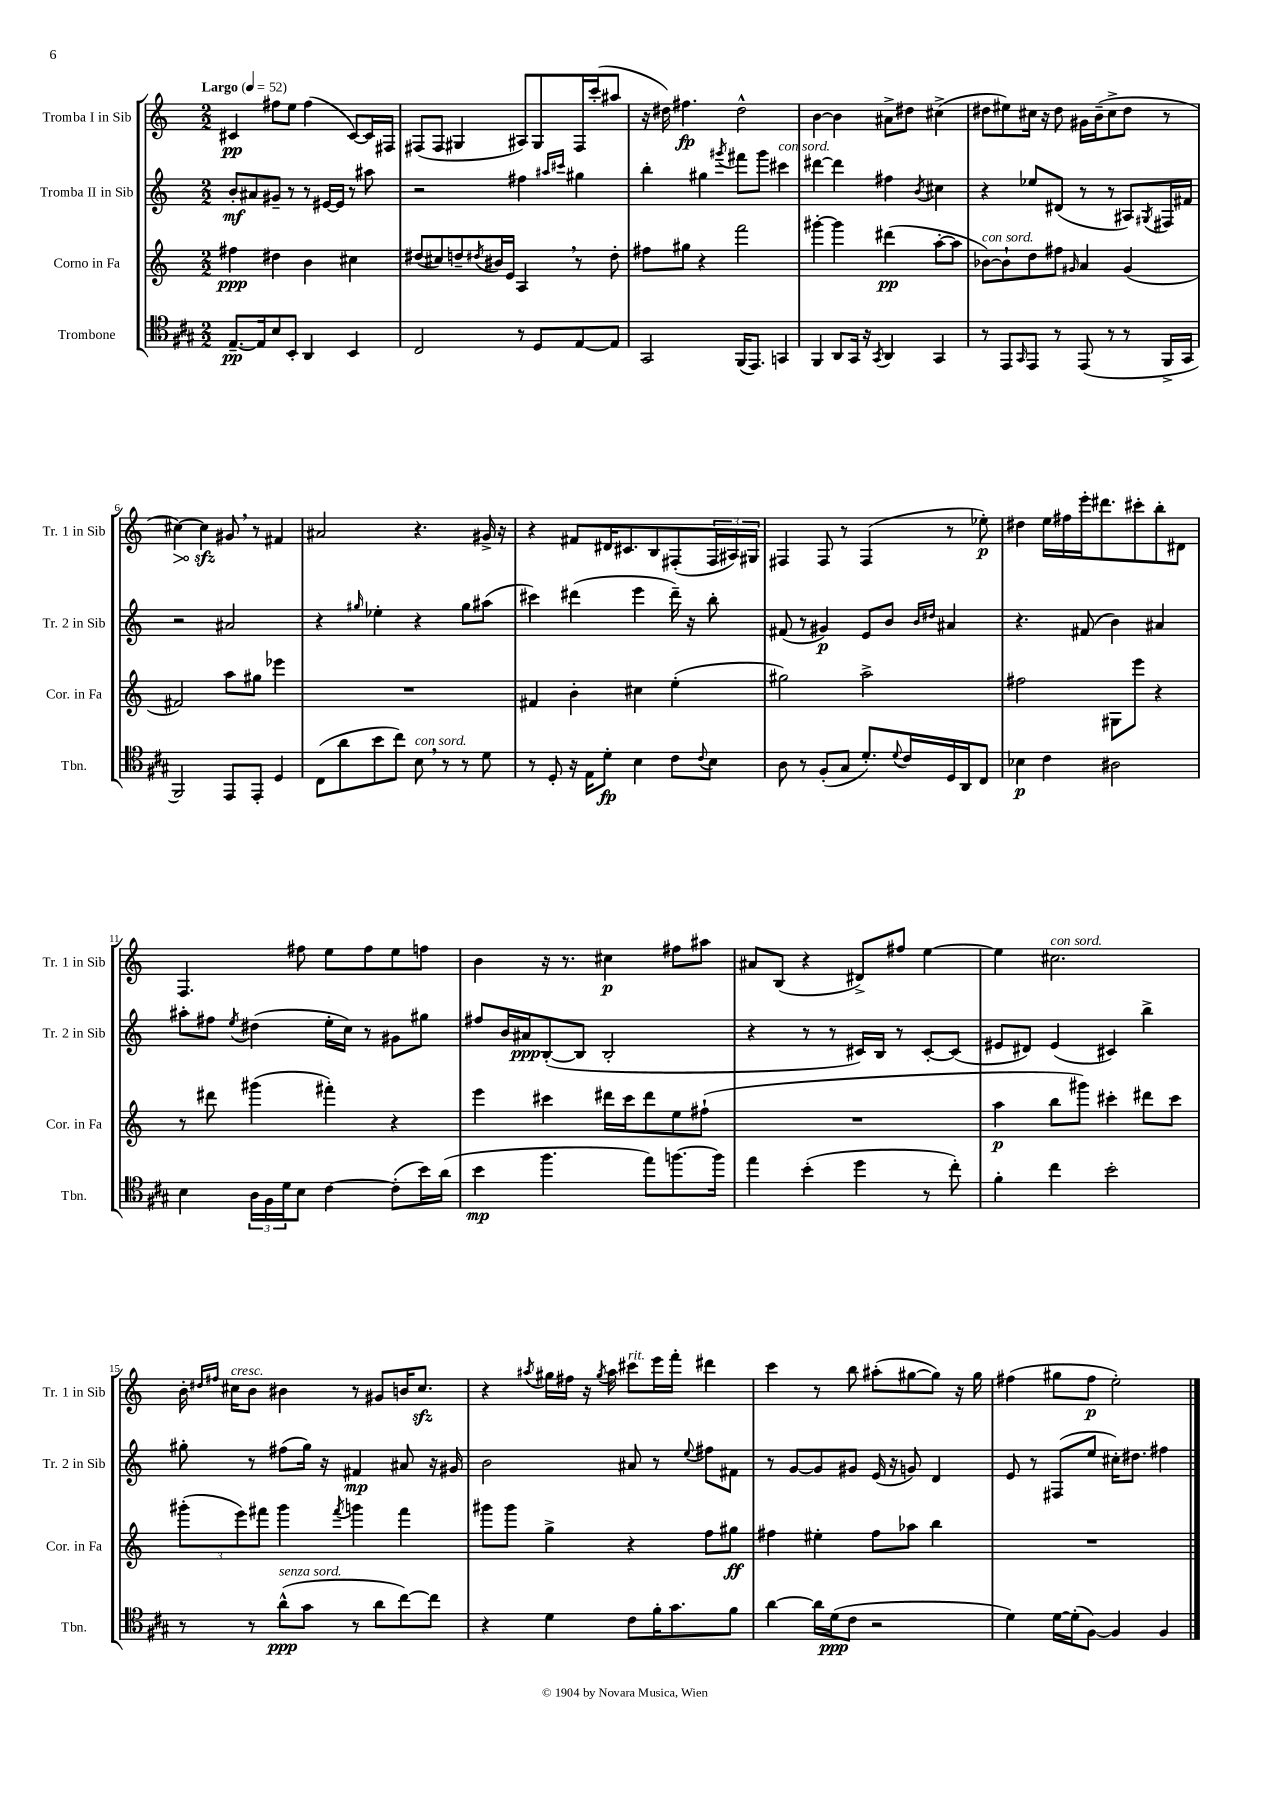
<<
\new StaffGroup <<
\new Staff = "s0" \with { instrumentName = "Tromba I in Sib" shortInstrumentName = "Tr. 1 in Sib" } {
    \clef treble \key c \major \numericTimeSignature \time 2/2 \tempo "Largo" 4 = 52
    cis'4\pp fis''8 e''8 fis''4( cis'8~) cis'16 fis16 |
    fis8( fis8 gis4 ais8) gis8 fis16 c'''16-.( ais''8 |
    r16 dis''16) fis''4.\fp dis''2-^ |
    b'4~ b'4 ais'8-> dis''8 cis''4->( |
    dis''8 eis''8) cis''16 r16 dis''8 gis'16 b'16--( cis''8-> dis''8 r8 |
    \once \override Hairpin.circled-tip = ##t cis''4~\>) cis''4\sfz\! gis'8 \breathe r8 fis'4 |
    ais'2 r4. gis'16-> r16 |
    r4 fis'8 dis'16 cis'8. b8 fis8-.( \tuplet 3/2 { fis16 ais16) gis16 } |
    fis4 fis8 r8 fis4( r8 ees''8-.\p) |
    dis''4 e''16 fis''16 e'''16-. dis'''8. cis'''8-. b''8-. dis'8 |
    f4. fis''8 e''8 fis''8 e''8 f''8 |
    b'4 r16 r8. cis''4\p fis''8 ais''8 |
    ais'8 b8( r4 dis'8->) fis''8 e''4~ |
    e''4 cis''2.^\markup { \italic "con sord." } |
    b'16-. \grace { dis''16 fis''16 } cis''16^\markup { \italic "cresc." } b'8 bis'4 r8 gis'8 b'16 cis''8.\sfz |
    r4 \acciaccatura { ais''8 } gis''16 fis''16 r16 \acciaccatura { gis''8 } ais''16 cis'''8^\markup { \italic "rit." } e'''16 f'''16-. dis'''4 |
    c'''4 r8 b''8 ais''8-.( gis''8~ gis''8) r16 gis''16 |
    fis''4( gis''8 fis''8\p e''2-.) \bar "|." |
}
\new Staff = "s1" \with { instrumentName = "Tromba II in Sib" shortInstrumentName = "Tr. 2 in Sib" } {
    \clef treble \key c \major \numericTimeSignature \time 2/2
    b'8-.\mf ais'8 gis'8-- r8 r8 eis'16~ eis'16 r8 ais''8 |
    r2 fis''4 \grace { ais''16 cis'''16 } gis''4 |
    b''4-. gis''4 \acciaccatura { gis'''8 } fis'''8 gis'''8 cis'''4^\markup { \italic "con sord." } |
    dis'''4~ dis'''4 fis''4 \acciaccatura { b'8 } cis''4 |
    r4 ees''8 dis'8( r8 r8 ais8) \acciaccatura { gis8 } fis16 fis'16 |
    r2 ais'2 |
    r4 \grace { gis''16 } ees''4-. r4 gis''8 ais''8( |
    cis'''4) dis'''4( e'''4 dis'''16--) r16 b''8-. |
    fis'8( r8 gis'4\p) e'8 b'8 \grace { b'16 dis''16 } ais'4 |
    r4. fis'8( b'4) ais'4 |
    ais''8-. fis''8 \acciaccatura { e''8 } dis''4( e''16-. c''16) r8 gis'8 gis''8 |
    fis''8 b'16 ais'16\ppp b8~-.( b8 b2-. |
    r4 r8 r8 cis'16) b16 r8 cis'8~-. cis'8( |
    eis'8 dis'8) eis'4( cis'4) b''4-> |
    gis''8-. r8 fis''8( gis''16) r16 fis'4\mp ais'8 r16 gis'16 |
    b'2 ais'8 r8 \appoggiatura { e''8 } fis''8 fis'8 |
    r8 g'8~ g'8 gis'8 e'16( r16 g'8) d'4 |
    e'8 r8 fis8( e''8 cis''16-.) dis''8. fis''4 \bar "|." |
}
\new Staff = "s2" \with { instrumentName = "Corno in Fa" shortInstrumentName = "Cor. in Fa" } {
    \clef treble \key c \major \numericTimeSignature \time 2/2
    fis''4\ppp dis''4 b'4 cis''4 |
    dis''8( cis''8) d''8-- \acciaccatura { dis''8 } bis'16 e'16 a4 \breathe r8 dis''8-. |
    fis''8 gis''8 r4 f'''2 |
    gis'''4~-. gis'''4 dis'''4\pp( a''8~-. a''8 |
    bes'8~^\markup { \italic "con sord." }) bes'8-! d''8 fis''8 \grace { gis'16 } a'4 gis'4( |
    fis'2) a''8 gis''8 ees'''4 |
    R1 |
    fis'4 b'4-. cis''4 e''4-.( |
    gis''2) a''2-> |
    fis''2 gis8 e'''8 r4 |
    r8 dis'''8 gis'''4( fis'''4-.) r4 |
    e'''4 cis'''4 dis'''16 cis'''16 dis'''8 e''8 fis''8-!( |
    R1 |
    a''4\p b''8 gis'''8) cis'''4-. dis'''8 cis'''8 |
    \tuplet 3/2 { gis'''8-.( e'''8) fis'''8 } gis'''4 \acciaccatura { fis'''8 } g'''4 fis'''4 |
    gis'''8 gis'''8 g''4-> r4 f''8 gis''8\ff |
    fis''4 eis''4-. fis''8 aes''8 b''4 |
    R1 \bar "|." |
}
\new Staff = "s3" \with { instrumentName = "Trombone" shortInstrumentName = "Tbn." } {
    \clef tenor \key a \major \numericTimeSignature \time 2/2
    e8.~--\pp e16 b8 b,8-. a,4 b,4 |
    cis2 r8 d8 e8~ e8 |
    gis,2 fis,16( e,8.) g,4 |
    fis,4 a,8 gis,16 r16 \acciaccatura { gis,8 } a,4 gis,4 |
    r8 e,8 \grace { gis,16 } e,8 r8 e,8( r8 r8 fis,16-> gis,16 |
    fis,2) e,8 e,8-. d4 |
    cis8( a'8 b'8 cis''8) b8^\markup { \italic "con sord." } \breathe r8 r8 d'8 |
    r8 d8-. r16 e16 d'8-.\fp b4 cis'8 \appoggiatura { cis'8 } b8 |
    a8 r8 fis8-.( gis8 d'8.-.) \appoggiatura { d'8 } cis'16 d16 a,16 cis8 |
    bes4\p cis'4 ais2 |
    b4 \tuplet 3/2 { a16 fis16 d'16 } b8 cis'4~ cis'8-.( b'16) a'16( |
    b'4\mp fis''4. e''8) f''8.~ f''16 |
    e''4 b'4-.( d''4 r8 cis''8-.) |
    fis'4-. cis''4 b'2-. |
    r8 r8 a'8-^\ppp^\markup { \italic "senza sord." }( gis'8 r8 a'8 cis''8~) cis''8 |
    r4 d'4 cis'8 fis'16-. gis'8. fis'8 |
    a'4~ a'16 d'16\ppp( cis'8 r2 |
    d'4) d'16~ d'16-.( fis8~) fis4 fis4 \bar "|." |
}
>>
>>
